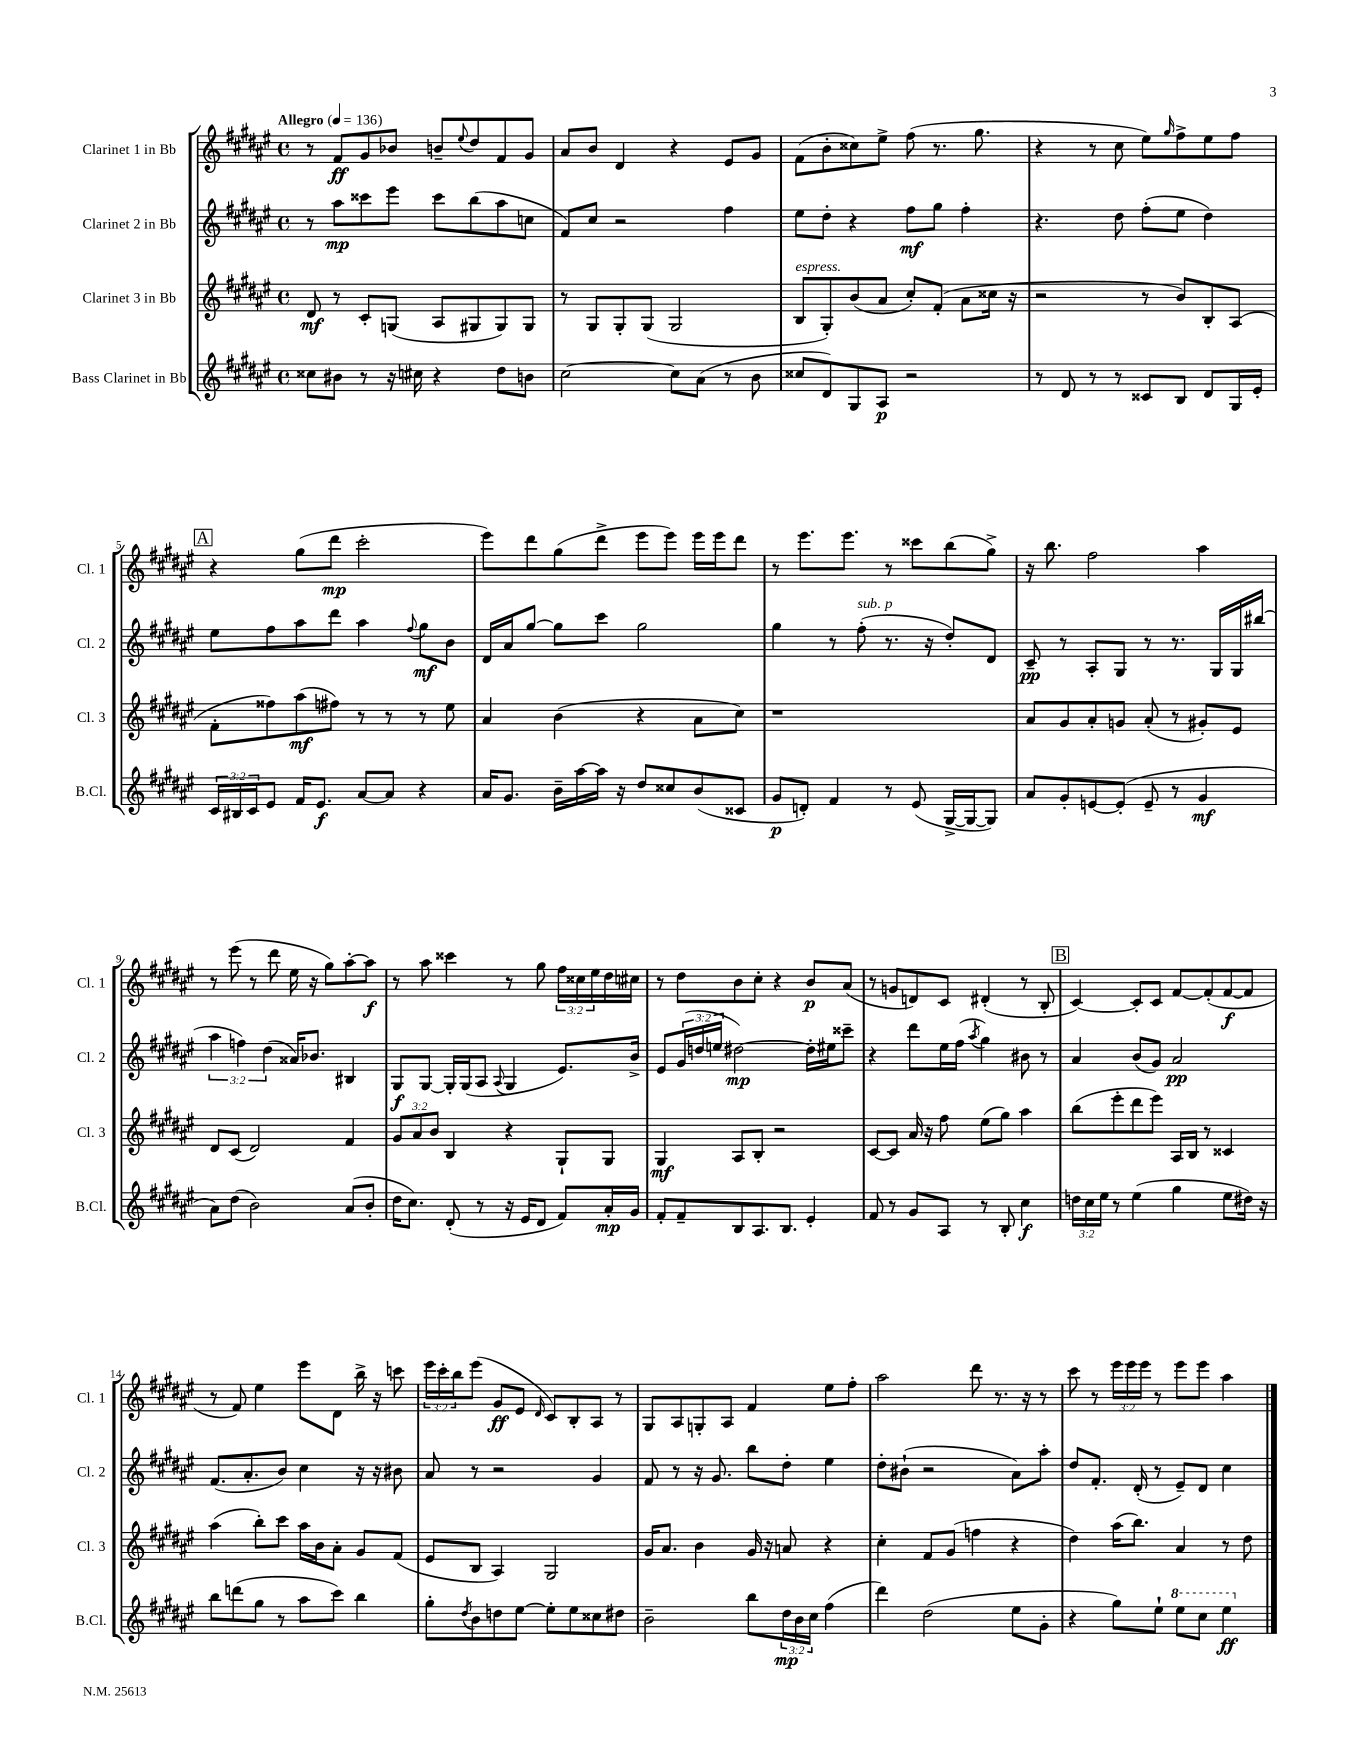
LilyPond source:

<<
\new StaffGroup <<
\new Staff = "s0" \with { instrumentName = "Clarinet 1 in Bb" shortInstrumentName = "Cl. 1" } {
    \clef treble \key fis \major \defaultTimeSignature \time 4/4 \override Staff.TupletNumber.text = #tuplet-number::calc-fraction-text \tempo "Allegro" 4 = 136
    r8 fis'8\ff gis'8 bes'8 b'8-- \appoggiatura { eis''8 } dis''8 fis'8 gis'8 |
    ais'8 b'8 dis'4 r4 eis'8 gis'8 |
    fis'8( b'8-. cisis''8) eis''8-> fis''8( r8. gis''8. |
    r4 r8 cis''8 eis''8) \grace { gis''16 } fis''8-> eis''8 fis''8 |
    \mark \markup { \box "A" } r4 gis''8( dis'''8\mp cis'''2-. |
    eis'''8) dis'''8 gis''8( dis'''8-> eis'''8 eis'''8) eis'''16 eis'''16 dis'''8 |
    r8 eis'''8. eis'''8. r8 cisis'''8 b''8( gis''8->) |
    r16 b''8. fis''2 ais''4 |
    r8 eis'''8( r8 dis'''8 eis''16 r16 gis''8) ais''8~-. ais''8\f |
    r8 ais''8 cisis'''4 r8 gis''8 \tuplet 3/2 { fis''16 cisis''16 eis''16 } dis''16 cis''16 |
    r8 dis''8 b'8 cis''8-. r4 b'8\p ais'8( |
    r8 g'8 d'8) cis'8 dis'4-.( r8 b8-. |
    \mark \markup { \box "B" } cis'4~) cis'8-. cis'8 fis'8~ fis'8-.( fis'8~\f fis'8 |
    r8 fis'8) eis''4 eis'''8 dis'8 b''16-> r16 c'''8 |
    \tuplet 3/2 { eis'''16 cis'''16-. b''16 } eis'''8( gis'8\ff eis'8 \grace { dis'16 } cis'8) b8-. ais8 r8 |
    gis8 ais8 g8-. ais8 fis'4 eis''8 fis''8-. |
    ais''2 dis'''8 r8. r16 r8 |
    cis'''8 r8 \tuplet 3/2 { eis'''16 eis'''16 eis'''16 } r8 eis'''8 eis'''8 ais''4 \bar "|." |
}
\new Staff = "s1" \with { instrumentName = "Clarinet 2 in Bb" shortInstrumentName = "Cl. 2" } {
    \clef treble \key fis \major \defaultTimeSignature \time 4/4 \override Staff.TupletNumber.text = #tuplet-number::calc-fraction-text
    r8 ais''8\mp cisis'''8 eis'''8 cisis'''8 b''8( ais''8 c''8 |
    fis'8) cis''8 r2 fis''4 |
    eis''8 dis''8-. r4 fis''8\mf gis''8 fis''4-. |
    r4. dis''8 fis''8-.( eis''8 dis''4) |
    \mark \markup { \box "A" } eis''8 fis''8 ais''8 dis'''8 ais''4 \appoggiatura { fis''8 } gis''8\mf b'8 |
    dis'16 ais'16 gis''8~ gis''8 cis'''8 gis''2 |
    gis''4 r8 fis''8-.^\markup { \italic "sub. p" }( r8. r16 dis''8-.) dis'8 |
    cis'8--\pp r8 ais8-. gis8 r8 r8. gis16 gis16 bis''16( |
    \tuplet 3/2 { ais''4 f''4) dis''4( } aisis'16) bes'8. bis4 |
    gis8\f gis8~ gis16-. gis16( ais8 \appoggiatura { ais8 } gis4 eis'8.) b'16-> |
    eis'8 \tuplet 3/2 { gis'16( d''16 e''16 } dis''2~\mp) dis''16-. eis''16 cisis'''8-- |
    r4 dis'''8 eis''16 fis''16( \acciaccatura { ais''8 } gis''4) bis'8 r8 |
    \mark \markup { \box "B" } ais'4 b'8( gis'8) ais'2\pp |
    fis'8.( ais'8.-. b'8) cis''4 r16 r16 bis'8 |
    ais'8 r8 r2 gis'4 |
    fis'8 r8 r16 gis'8. b''8 dis''8-. eis''4 |
    dis''8-. bis'8-!( r2 ais'8) ais''8-. |
    dis''8 fis'8.-. dis'16-.( r8 eis'8--) dis'8 cis''4 \bar "|." |
}
\new Staff = "s2" \with { instrumentName = "Clarinet 3 in Bb" shortInstrumentName = "Cl. 3" } {
    \clef treble \key fis \major \defaultTimeSignature \time 4/4 \override Staff.TupletNumber.text = #tuplet-number::calc-fraction-text
    dis'8\mf r8 cis'8-. g8( ais8 gis8 gis8) gis8 |
    r8 gis8 gis8-. gis8( gis2 |
    b8^\markup { \italic "espress." } gis8-.) b'8( ais'8 cis''8-.) fis'8-.( ais'8 cisis''16 r16 |
    r2 r8 b'8) b8-. ais8( |
    \mark \markup { \box "A" } fis'8-. fisis''8) ais''8\mf( fis''8) r8 r8 r8 eis''8 |
    ais'4 b'4( r4 ais'8 cis''8) |
    r1 |
    ais'8 gis'8 ais'8-. g'8 ais'8-.( r8 gis'8-.) eis'8 |
    dis'8 cis'8( dis'2) fis'4 |
    \tuplet 3/2 { gis'8 ais'8 b'8 } b4 r4 gis8-! gis8 |
    gis4\mf ais8 b8-. r2 |
    cis'8~ cis'8 ais'16 r16 fis''8 eis''8( gis''8) ais''4 |
    \mark \markup { \box "B" } b''8( eis'''8-. dis'''8 eis'''8) ais16 b16 r8 cisis'4 |
    ais''4( b''8-.) cis'''8 ais''16 b'16 ais'8-. gis'8 fis'8( |
    eis'8 b8 ais4) gis2 |
    gis'16 ais'8. b'4 gis'16 r16 a'8 r4 |
    cis''4-. fis'8 gis'8( f''4 r4 |
    dis''4) ais''16( b''8.) ais'4 r8 dis''8 \bar "|." |
}
\new Staff = "s3" \with { instrumentName = "Bass Clarinet in Bb" shortInstrumentName = "B.Cl." } {
    \clef treble \key fis \major \defaultTimeSignature \time 4/4 \override Staff.TupletNumber.text = #tuplet-number::calc-fraction-text
    cisis''8 bis'8 r8 r16 cis''16 r4 dis''8 b'8 |
    cis''2~ cis''8 ais'8( r8 b'8 |
    cisis''8 dis'8) gis8 ais8\p r2 |
    r8 dis'8 r8 r8 cisis'8 b8 dis'8 gis16 eis'16-. |
    \mark \markup { \box "A" } \tuplet 3/2 { cis'16 bis16 cis'16 } eis'8 fis'16 eis'8.\f ais'8~ ais'8 r4 |
    ais'16 gis'8. b'16-- ais''16~ ais''16 r16 dis''8 cisis''8 b'8( cisis'8 |
    gis'8\p d'8-.) fis'4 r8 eis'8( gis16~-> gis16~ gis8) |
    ais'8 gis'8-. e'8~ e'8-.( e'8-- r8 gis'4\mf |
    ais'8) dis''8( b'2) ais'8( b'8-. |
    dis''16 cis''8.) dis'8-.( r8 r16 eis'16 dis'8 fis'8) ais'16-.\mp gis'16 |
    fis'8-. fis'8-- b8 ais8. b8. eis'4-. |
    fis'8 r8 gis'8 ais8 r8 b8-. cis''4\f |
    \mark \markup { \box "B" } \tuplet 3/2 { d''16 cis''16 eis''16 } r8 eis''4( gis''4 eis''8 dis''16) r16 |
    b''8 d'''8( gis''8 r8 ais''8 cis'''8) b''4 |
    gis''8-. \acciaccatura { dis''8 } b'8 d''8 eis''8~ eis''8-. eis''8 cisis''8 dis''8 |
    b'2-- b''8 \tuplet 3/2 { dis''16\mp b'16 cis''16 } fis''4( |
    dis'''4) dis''2( eis''8 gis'8-. |
    r4 gis''8) eis''8-! \ottava #1 eis'''8 cis'''8 eis'''4\ff \ottava #0 \bar "|." |
}
>>
>>
